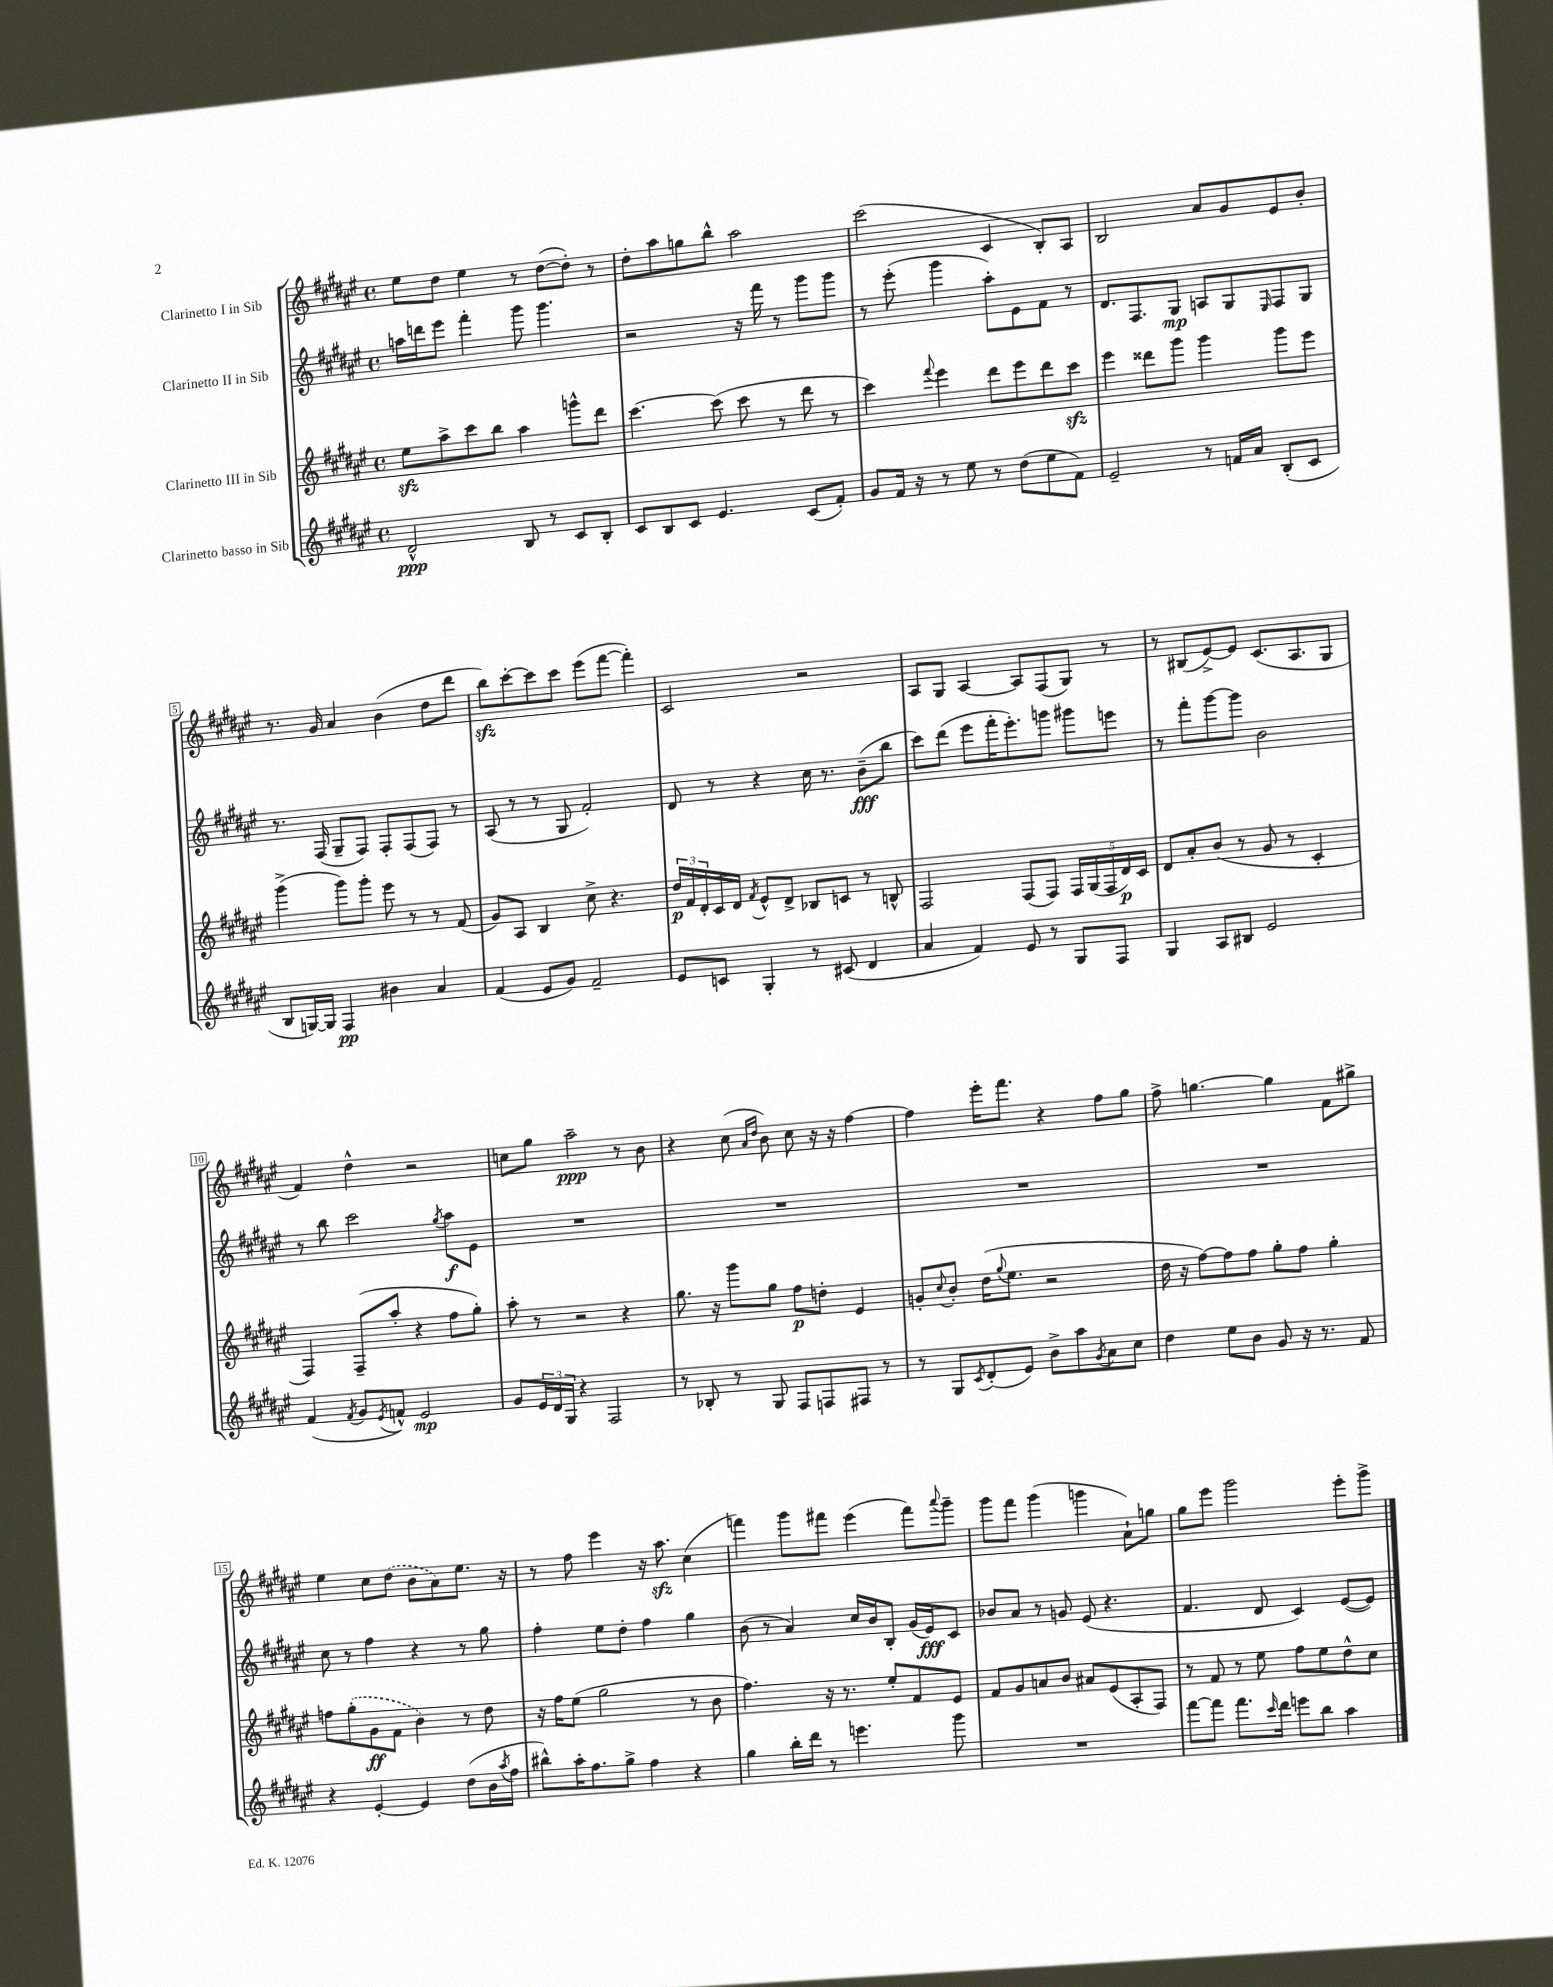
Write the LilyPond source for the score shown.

<<
\new StaffGroup <<
\new Staff = "s0" \with { instrumentName = "Clarinetto I in Sib" } {
    \clef treble \key fis \major \defaultTimeSignature \time 4/4
    eis''8 dis''8 eis''4 r8 dis''8~( dis''8-.) r8 |
    dis''8-. ais''8 g''8 b''8-^ ais''2 |
    cis'''2( cis'4 b8-.) ais8 |
    b2 ais'8 gis'8 eis'8 b'8-. |
    r8. gis'16 ais'4 b'4( dis''8 dis'''8 |
    b''8\sfz) cis'''8~-. cis'''8 cis'''8 eis'''8( fis'''8~ fis'''4-.) |
    cis'2 r2 |
    ais8 gis8 ais4~ ais8 fis8( gis8) r8 |
    r8 bis8( eis'8~->) eis'8 cis'8.( ais8. gis8 |
    fis'4) dis''4-^ r2 |
    c''8 gis''8 ais''2--\ppp r8 b'8 |
    r4 cis''8( \grace { ais'16 dis''16 } b'8) cis''8 r16 r16 fis''4~ |
    fis''4 eis'''16-. fis'''8. r4 fis''8 gis''8 |
    fis''8-> g''4.~ g''4 fis'8 gis''8-> |
    eis''4 cis''8 \once \slurDashed dis''8( b'8 ais'8) eis''8. r16 |
    r8 fis''8 eis'''4 r16 ais''8.\sfz cis''4( |
    f'''4) gis'''8 fis'''8 eis'''4( fis'''8) \appoggiatura { ais'''8 } gis'''8-- |
    gis'''8 fis'''8 gis'''4( g'''4 ais'8-!) g''8 |
    gis''8 eis'''8 gis'''2 eis'''8-. gis'''8-> \bar "|." |
}
\new Staff = "s1" \with { instrumentName = "Clarinetto II in Sib" } {
    \clef treble \key fis \major \defaultTimeSignature \time 4/4
    a''16 d'''16 eis'''8 fis'''4-. gis'''8 gis'''4. |
    r2 r16 fis'''16 r8 gis'''8 gis'''8 |
    r8 eis'''8-.( gis'''4 ais''8-.) eis'8 fis'8 r8 |
    dis'8. fis8. gis8\mp a8 gis8 \grace { eis16 } fis8 gis8 |
    r8. fis16( gis8-- fis8) fis8-. fis8( fis8) r8 |
    ais8( r8 r8 gis8 fis'2-.) |
    dis'8 r8 r4 cis''16 r8. b'8--\fff( b''8 |
    cis'''8) dis'''8( eis'''8 fis'''16-. eis'''8.-.) g'''8 gis'''8 e'''8 |
    r8 fis'''8-. gis'''8~ gis'''8 b'2 |
    r8 b''8 cis'''2 \acciaccatura { gis''8 } ais''8\f eis'8 |
    R1 |
    R1 |
    R1 |
    R1 |
    cis''8 r8 fis''4 r4 r8 gis''8 |
    fis''4-. eis''8 dis''8-. fis''4 gis''4 |
    b'8( r8 ais'4) cis''16 b'16 b8-. gis'16( eis'16\fff) cis'8 |
    bes'8 ais'8 r8 g'8 eis'8( r4. |
    fis'4. dis'8 cis'4) eis'8~( eis'8) \bar "|." |
}
\new Staff = "s2" \with { instrumentName = "Clarinetto III in Sib" } {
    \clef treble \key fis \major \defaultTimeSignature \time 4/4
    eis''8\sfz ais''8-> cis'''8 b''8 ais''4 g'''8-^ dis'''8 |
    cis'''4.~ cis'''8( cis'''8 r8 dis'''8 r8 |
    cis'''4) \appoggiatura { fis'''8 } eis'''4 dis'''8 eis'''8 dis'''8 cis'''8\sfz |
    eis'''4 disis'''8 gis'''8 gis'''4 gis'''8 eis'''8 |
    gis'''4->( gis'''8) gis'''8-. eis'''8 r8 r8 fis'8( |
    gis'8) ais8 b4 cis''8-> r4. |
    \tuplet 3/2 { dis''16\p fis'16 dis'16-. } cis'16 dis'16 \acciaccatura { fis'8 } eis'8-^ dis'8-> bes8 c'8 r8 b8-^ |
    fis2 fis8( fis8) \tuplet 5/4 { fis16 gis16( fis16 dis'16\p) cis'16 } |
    dis'8 ais'8-. b'8( r8 gis'8 r8 cis'4-. |
    fis4) fis8--( ais''8-. r4 fis''8 gis''8-.) |
    ais''8-. r8 r2 r4 |
    gis''8. r16 gis'''8 gis''8 fis''8\p d''8-. eis'4 |
    g'8-. \appoggiatura { cis''8 } b'8-. dis''16( \appoggiatura { gis''8 } eis''8. r2 |
    dis''16 r16 fis''8~) fis''8 fis''8 gis''8-. fis''8 gis''4-. |
    f''8 \once \slurDashed gis''8-.( gis'8\ff fis'8 b'4) r8 dis''8 |
    r16 fis''16 eis''8( gis''2 r8 b'8 |
    fis''4.) r16 r8. eis''8-. fis'8 eis'8 |
    fis'8 gis'8 a'8 b'8 ais'8 eis'8( ais8-. fis8) |
    r8 fis'8 r8 eis''8 fis''8 eis''8 dis''8-^ cis''8 \bar "|." |
}
\new Staff = "s3" \with { instrumentName = "Clarinetto basso in Sib" } {
    \clef treble \key fis \major \defaultTimeSignature \time 4/4
    dis'2-^\ppp b8 r8 cis'8 b8-. |
    cis'8 b8 cis'8 eis'4. cis'8( fis'8-.) |
    gis'8 fis'16 r16 r8 eis''8 r8 dis''8( eis''8 fis'8) |
    eis'2-- r8 f'16 ais'16 b8-.( cis'8 |
    b8 g16~) g16 fis4\pp bis'4 ais'4 |
    fis'4( eis'8 gis'8) fis'2-- |
    eis'8 c'8 gis4-. r8 cis'8( dis'4 |
    ais'4 fis'4) eis'8 r8 gis8 fis8 |
    gis4 ais8 bis8 eis'2 |
    fis'4( \acciaccatura { fis'8 } gis'8 \acciaccatura { eis'8 } f'8-^) eis'2\mp |
    gis'8 \tuplet 3/2 { eis'16 dis'16 gis16 } r4 fis2 |
    r8 bes8-. r8 gis8 fis8 f8 fis8 r8 |
    r8 gis8 \acciaccatura { cis'8 } dis'8-.( eis'8) b'8-> ais''8 \acciaccatura { gis'8 } ais'8 cis''8 |
    dis''4 eis''8 b'8 gis'8 r16 r8. fis'8 |
    r4 eis'4~-. eis'4 dis''8( b'16 \acciaccatura { ais''8 } fis''16 |
    bis''8-^) ais''16-. fis''8. gis''8-> fis''4 r4 |
    gis''4 b''16-. dis'''16 r8 e'''4. gis'''8 |
    R1 |
    fis'''8~ fis'''8 fis'''8. \grace { cis'''16 } dis'''16 e'''8 b''8 ais''4 \bar "|." |
}
>>
>>
\layout { \context { \Score \override BarNumber.stencil = #(make-stencil-boxer 0.1 0.3 ly:text-interface::print) } }
